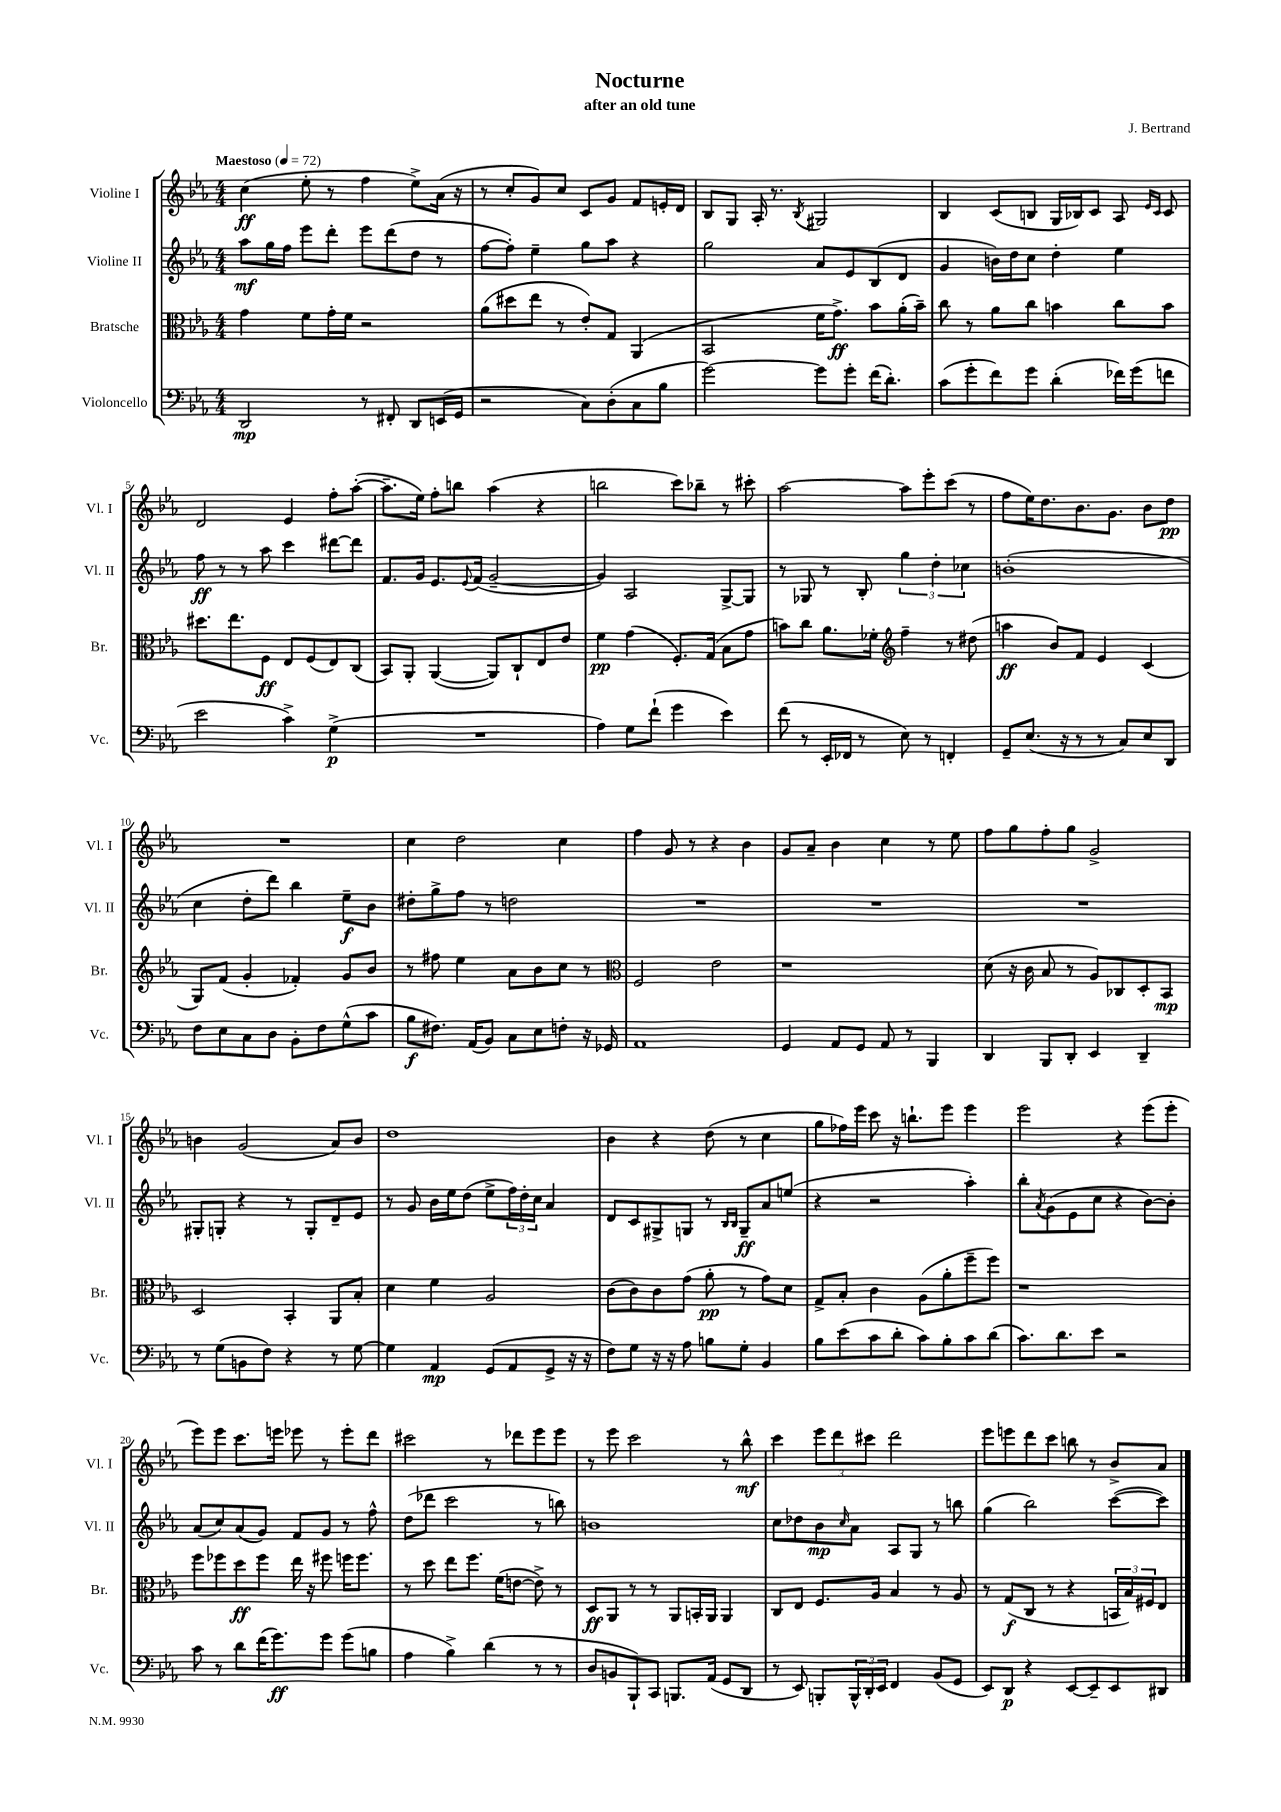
\header { title = "Nocturne" composer = "J. Bertrand" subtitle = "after an old tune" }
<<
\new StaffGroup <<
\new Staff = "s0" \with { instrumentName = "Violine I" shortInstrumentName = "Vl. I" } {
    \clef treble \key ees \major \numericTimeSignature \time 4/4 \tempo "Maestoso" 4 = 72
    c''4\ff( ees''8-. r8 f''4 ees''8->) aes'16( r16 |
    r8 c''8-. g'8) c''8 c'8 g'8 f'8 e'16-. d'16 |
    bes8 g8 aes16-. r8. \acciaccatura { bes8 } gis2 |
    bes4 c'8( b8 g16 bes16) c'8 aes8 \grace { ees'16 c'16 } c'8 |
    d'2 ees'4 f''8-. aes''8~-.( |
    aes''8.-- ees''16) f''8-. b''8 aes''4( r4 |
    b''2 c'''8) bes''8-- r8 cis'''8-. |
    aes''2~ aes''8 ees'''8-. c'''8( r8 |
    f''8 ees''16) d''8. bes'8. g'8. bes'8 d''8\pp |
    R1 |
    c''4 d''2 c''4 |
    f''4 g'8 r8 r4 bes'4 |
    g'8 aes'8-- bes'4 c''4 r8 ees''8 |
    f''8 g''8 f''8-. g''8 g'2-> |
    b'4 g'2( aes'8) b'8 |
    d''1 |
    bes'4 r4 d''8( r8 c''4 |
    g''8 fes''16) ees'''16 c'''8 r16 b''8.-! ees'''8 ees'''4 |
    ees'''2 r4 ees'''8( ees'''8-. |
    ees'''8) ees'''8 c'''8. e'''16 ees'''8 r8 ees'''8-. d'''8 |
    cis'''2 r8 des'''8 ees'''8 ees'''8 |
    r8 ees'''8 c'''2 r8 bes''8-^\mf |
    c'''4 \tuplet 3/2 { ees'''8 d'''8 cis'''8 } d'''2 |
    ees'''8 e'''8 d'''8 c'''8 b''8 r8 bes'8-> aes'8 \bar "|." |
}
\new Staff = "s1" \with { instrumentName = "Violine II" shortInstrumentName = "Vl. II" } {
    \clef treble \key ees \major \numericTimeSignature \time 4/4
    aes''8\mf g''16 f''16 ees'''8 d'''8-. ees'''8 d'''8( d''8 r8 |
    f''8~ f''8-.) ees''4-- g''8 aes''8 r4 |
    g''2 aes'8 ees'8 bes8( d'8 |
    g'4 b'16) d''16 c''8 d''4-. ees''4 |
    f''8\ff r8 r8 aes''8 c'''4 dis'''8~ dis'''8 |
    f'8. g'16 ees'8. \appoggiatura { ees'8 } f'16( g'2~-- |
    g'4) aes2 g8~-> g8 |
    r8 ges8 r8 bes8-. \tuplet 3/2 { g''4 d''4-. ces''4 } |
    b'1-.( |
    c''4 d''8-. d'''8) bes''4 ees''8--\f bes'8 |
    dis''8-. g''8-> f''8 r8 d''2 |
    R1 |
    R1 |
    R1 |
    gis8-. g8-. r4 r8 g8-. d'8-- ees'8 |
    r8 g'8 bes'16 ees''16 d''8( ees''8-> \tuplet 3/2 { f''16) d''16-. c''16 } aes'4 |
    d'8 c'8 gis8-> g8 r8 \grace { bes16 bes16 } g8--\ff aes'8 e''8( |
    r4 r2 aes''4-.) |
    bes''8-. \acciaccatura { aes'8 } g'8( ees'8 c''8 r4 bes'8~) bes'8-. |
    aes'8( c''8) aes'8( g'8) f'8 g'8 r8 f''8-^ |
    d''8( des'''8 c'''2 r8 b''8) |
    b'1 |
    c''8 des''8 bes'8\mp \grace { c''16 } aes'8 aes8 g8 r8 b''8 |
    g''4( bes''2) c'''8~( c'''8) \bar "|." |
}
\new Staff = "s2" \with { instrumentName = "Bratsche" shortInstrumentName = "Br." } {
    \clef alto \key ees \major \numericTimeSignature \time 4/4
    g'4 f'8 g'16-. f'16 r2 |
    aes'8( dis''8 ees''8 r8 ees'8-.) g8 aes,4( |
    bes,2 f'16 g'8.->\ff) bes'8 aes'16-.( bes'16--) |
    c''8 r8 aes'8 c''8 b'4 c''8 b'8 |
    dis''8. ees''8. f8\ff ees8 f8( ees8) c8( |
    bes,8) aes,8-. aes,4~( aes,8) c8-! ees8 ees'8 |
    f'4\pp g'4( f8.-.) g16( bes8 g'8 |
    b'8) c''8 aes'8. fes'16-. \clef treble f''4-- r8 dis''8( |
    a''4\ff bes'8) f'8 ees'4 c'4( |
    g8) f'8( g'4-. fes'4-.) g'8 bes'8 |
    r8 fis''8 ees''4 aes'8 bes'8 c''8 r8 |
    \clef alto f2 ees'2 |
    r1 |
    d'8( r16 c'16 bes8 r8 aes8) ces8 d8-. bes,8\mp |
    d2 bes,4-. aes,8 bes8-. |
    d'4 f'4 aes2 |
    c'8( c'8) c'8 g'8( aes'8-.\pp r8 g'8) d'8 |
    g8-> bes8-. c'4 aes8( aes'8-. f''8-- f''8) |
    r1 |
    f''8 fes''8 d''8\ff fes''8 ees''16 r16 fis''8 f''16 f''8. |
    r8 d''8 ees''8 f''8. f'16( e'8~ e'8->) r8 |
    d8\ff aes,8 r8 r8 aes,8 b,16-. aes,16 aes,4 |
    c8 ees8 f8. aes16 bes4 r8 aes8 |
    r8 g8\f( c8 r8 r4 \tuplet 3/2 { b,16 bes16) fis16 } ees8 \bar "|." |
}
\new Staff = "s3" \with { instrumentName = "Violoncello" shortInstrumentName = "Vc." } {
    \clef bass \key ees \major \numericTimeSignature \time 4/4
    d,2\mp r8 fis,8-. d,8 e,16( g,16 |
    r2 c8) d8-.( c8 bes8 |
    g'2~) g'8 g'8-. f'16( d'8.-.) |
    c'8( g'8-. f'8) g'8 d'4-.( fes'16) g'16( f'8 |
    ees'2 c'4->) g4->\p( |
    R1 |
    aes4) g8 f'8-!( g'4 ees'4) |
    f'8( r8 ees,16-. fes,16 r8 ees8) r8 f,4-. |
    g,8-- ees8.( r16 r8 r8 c8) ees8 d,8 |
    f8 ees8 c8 d8 bes,8-. f8 g8-^( c'8 |
    bes8\f fis8.) aes,16( bes,8) c8 ees8 f8-. r16 ges,16 |
    aes,1 |
    g,4 aes,8 g,8 aes,8 r8 bes,,4 |
    d,4 bes,,8 d,8-. ees,4 d,4-- |
    r8 g8( b,8 f8) r4 r8 g8~ |
    g4 aes,4\mp g,8( aes,8 g,8-> r16 r16 |
    f8) g8 r16 r16 aes8 b8 g8-. bes,4 |
    bes8 ees'8( c'8 d'8-. c'8) bes8-. c'8 d'8( |
    c'8.) d'8. ees'8 r2 |
    c'8 r8 d'8 f'16( g'8.\ff) g'8 g'8( b8 |
    aes4 bes4->) d'4( r8 r8 |
    d8 b,8 bes,,8-!) c,8 b,,8. aes,16( g,8 d,8 |
    r8 ees,8) b,,8-. \tuplet 3/2 { b,,16-^ d,16-. ees,16 } f,4 bes,8( g,8 |
    ees,8) d,8\p r4 ees,8~ ees,8-- ees,8 dis,8 \bar "|." |
}
>>
>>
